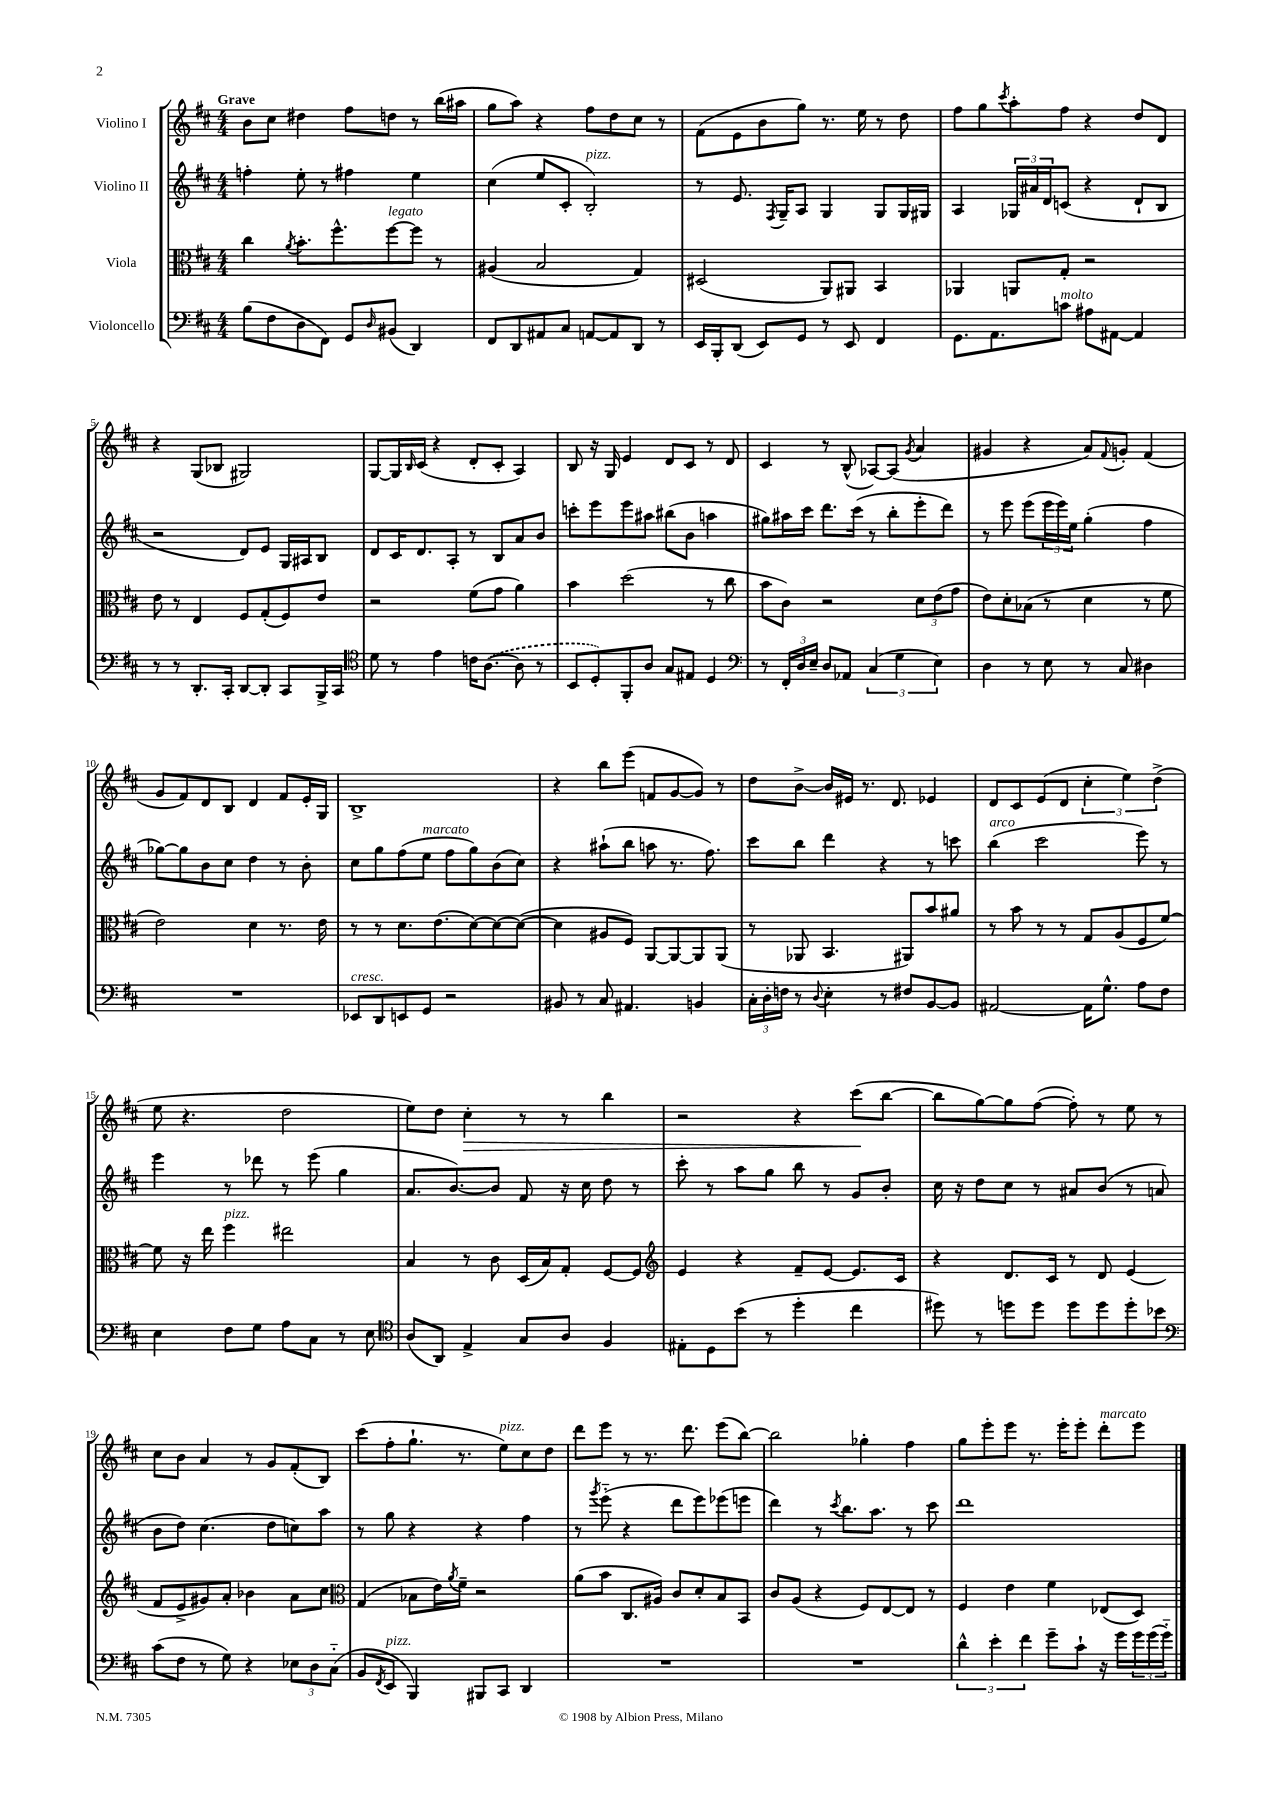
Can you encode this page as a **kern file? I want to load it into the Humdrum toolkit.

**kern	**kern	**kern	**kern	**dynam
*part4	*part3	*part2	*part1	*part1
*staff4	*staff3	*staff2	*staff1	*staff1
*I"Violoncello	*I"Viola	*I"Violino II	*I"Violino I	*
*clefF4	*clefC3	*clefG2	*clefG2	*
*k[f#c#]	*k[f#c#]	*k[f#c#]	*k[f#c#]	*
*M4/4	*M4/4	*M4/4	*M4/4	*
=1	=1	=1	=1	=1
!	!	!	!LO:TX:a:B:t=Grave	!
(8B\L	4cc#\	4ffn'\	8b\L	.
8F#\	.	.	8cc#\J	.
.	8qa/	.	.	.
8D\	8.b'\L	8ee'\	4dd#X\	.
8FF#\J)	.	8r	.	.
.	8.ff#^^\	.	.	.
8GG/L	.	4ff#X\	8ff#\L	.
16qqD/	.	.	.	.
!	!LO:TX:a:i:t=legato	!	!	!
(8BB#X/J	[8ff#\	.	8ddn\J	.
4DD/)	8ff#\J]	4ee\	8r	.
.	8r	.	(16bb\LL	.
.	.	.	16aa#X\JJ	.
=2	=2	=2	=2	=2
8FF#/L	(4A#X/	(4cc#\	8gg\L	.
8DD/	.	.	8aa\J)	.
8AA#X/	2B/	8ee/L	4r	.
8C#/J	.	8c#'/J	.	.
!	!	!LO:TX:a:i:t=pizz.	!	!
[8AAn/L	.	2B'/)	8ff#\L	.
8AA/]	.	.	8dd\	.
8DD/J	4G/)	.	8cc#\J	.
8r	.	.	8r	.
=3	=3	=3	=3	=3
16EE/LL	(2D#X/	8r	(8f#\L	.
16BBB'/J	.	.	.	.
(8DD/J	.	8.e/	8e\	.
8EE/L)	.	.	8b\	.
.	.	8qF#/	.	.
.	.	16G~/KL	.	.
8GG/J	.	8A/J	8gg\J)	.
8r	8AA/L)	4G/	8.r	.
8EE/	8AA#X/J	.	.	.
.	.	.	16ee\	.
4FF#/	4BB/	8G/L	8r	.
.	.	16G/L	8dd\	.
.	.	16G#X/JJ	.	.
=4	=4	=4	=4	=4
8.GG\L	4AA-X/	4A/	8ff#\L	.
.	.	.	8gg\	.
8.AA\	.	.	.	.
.	.	.	8qccc#/	.
.	8AAn/L	24G-X/LL	8aa'\	.
.	.	24a#X/	.	.
.	.	24d/J	.	.
!LO:TX:a:i:t=molto	!	!	!	!
8cn\J	8G'/J	(8cn/J	8ff#\J	.
8A#X\L	2r	4r	4r	.
[8AA#X\J	.	.	.	.
4AA#/]	.	8d`/L	8dd/L	.
.	.	8B/J	8d/J	.
!!LO:LB:g=z
=5	=5	=5	=5	=5
8r	8e\	2r	4r	.
8r	8r	.	.	.
8.DD'/L	4E/	.	(8G/L	.
.	.	.	8B-X/J	.
16CC#'/Jk	.	.	.	.
[8DD/L	8F#/L	8d/L)	2G#X/)	.
8DD'/J]	(8G'/	8e/J	.	.
8CC#/L	8F#/)	16G/LL	.	.
.	.	16A#X/J	.	.
16BBB^/L	8e/J	8B/J	.	.
16CC#/JJ	.	.	.	.
=6	=6	=6	=6	=6
*clefC4	*	*	*	*
8d\	2r	8d/L	[8G/L	.
8r	.	16c#/K	16G/L]	.
.	.	.	16qqB/	.
.	.	8.d/	(16c#/JJ	.
4e\	.	.	4r	.
.	.	8A'/J	.	.
16cn\KL	(8f#\L	8r	8d'/L	.
([8.A\J	.	.	.	.
.	8g\J	8B/L	8c#'/J	.
8A\]	4a\)	8a/	4A/)	.
8r	.	8b/J	.	.
=7	=7	=7	=7	=7
8BB/L	4b\	8cccn'\L	8B/	.
8D'/)	.	8eee\	16r	.
.	.	.	16G/	.
8FF#'/	(2dd\	8eee\	4e/	.
8A/J	.	8aa#X\J	.	.
8G/L	.	(8bb#X\L	8d/L	.
8E#X/J	.	8b\J	8c#/J	.
4D/	8r	4aan\	8r	.
.	8cc#\	.	8d/	.
=8	=8	=8	=8	=8
*clefF4	*	*	*	*
8r	8b\L	8gg#X\L)	4c#/	.
24FF#'/LL	8c#\J)	16aa#X\L	.	.
24D/	.	.	.	.
.	.	16ccc#\JJ	.	.
24E~/JJ	.	.	.	.
8D/L	2r	8.ddd\L	8r	.
8AA-X/J	.	.	(8B^^/	.
.	.	(16ccc#\Jk	.	.
(6C#/	.	8r	[8A-X/L)	.
.	.	8bb'\L	(8A-/J]	.
6G\	.	.	.	.
.	.	.	8qg/	.
.	12d\L	8eee'\	4a/	.
6E\)	(12e\	.	.	.
.	.	8ddd\J)	.	.
.	12g\J	.	.	.
=9	=9	=9	=9	=9
4D\	8e\L)	8r	4g#X/	.
.	8d'\	8eee\	.	.
8r	(8B-X\J	(8eee\L	4r	.
8E\	8r	24eee\L	.	.
.	.	24eee\)	.	.
.	.	24ee\JJ	.	.
8r	4d\	(4gg'\	8a/L)	.
.	.	.	8qqf#/	.
8C#/	.	.	8gn'/J	.
4D#X\	8r	4ff#\	(4f#/	.
.	8f#\	.	.	.
!!LO:LB:g=z
=10	=10	=10	=10	=10
1r	2e\)	[8gg-X\L)	8g/L	.
.	.	8gg-\]	8f#/)	.
.	.	8b\	8d/	.
.	.	8cc#\J	8B/J	.
.	4d\	4dd\	4d/	.
.	8.r	8r	8f#/L	.
.	.	8b'\	16e'/L	.
.	16e\	.	16G/JJ	.
=11	=11	=11	=11	=11
!LO:TX:a:i:t=cresc.	!	!	!	!
8EE-X/L	8r	8cc#\L	1B^	.
8DD/	8r	8gg\	.	.
8EEn/	8.d\L	(8ff#\	.	.
!	!	!LO:TX:a:i:t=marcato	!	!
8GG/J	.	8ee\J	.	.
.	(8.e\	.	.	.
2r	.	8ff#\L	.	.
.	[8d\)	8gg\)	.	.
.	8d\_	(8b\	.	.
.	(8d\J_	8cc#\J)	.	.
=12	=12	=12	=12	=12
8BB#X/	4d\]	4r	4r	.
8r	.	.	.	.
8C#/	8A#X/L	(8aa#X`\L	8bb\L	.
4.AA#X/	8F#/J)	8bb\J	(8eee\J	.
.	[8AA/L	8aan\	8fn/L	.
.	8AA/_	8.r	[8g/	.
4BBn/	8AA/]	.	8g/J])	.
.	.	8.ff#\)	.	.
.	(8AA/J	.	8r	.
=13	=13	=13	=13	=13
24C#'\LL	8r	8ccc#\L	8dd\L	.
24D'\	.	.	.	.
24Fn\JJ	.	.	.	.
8r	8AA-X/	8bb\J	[8b^\J	.
8qqD/	.	.	.	.
4E'\	4.BB/	4ddd\	16b/LL]	.
.	.	.	16e#X/JJ	.
.	.	.	8.r	.
8r	.	4r	.	.
.	.	.	8.d/	.
8F#X/L	8AA#X/L)	.	.	.
[8BB/	8b/	8r	4e-X/	.
8BB/J]	8a#X/J	8cccn\	.	.
=14	=14	=14	=14	=14
!	!	!LO:TX:a:i:t=arco	!	!
[2AA#X/	8r	(4bb\	8d/L	.
.	8b\	.	8c#/	.
.	8r	2ccc#\	(8e/	.
.	8r	.	8d/J	.
16AA#\KL]	8G/L	.	6cc#'\	.
8.G^^\J	.	.	.	.
.	(8A/	.	.	.
.	.	.	6ee\)	.
8A\L	8F#/	8eee\)	.	.
.	.	.	(6dd^\	.
8F#\J	[8f#/J)	8r	.	.
!!LO:LB:g=z
=15	=15	=15	=15	=15
4E\	8f#\]	4eee\	8ee\	.
.	16r	.	4.r	.
.	16ee\	.	.	.
!	!LO:TX:a:i:t=pizz.	!	!	!
8F#\L	4ff#\	8r	.	.
8G\J	.	8ddd-X\	.	.
8A\L	2ee#X\	8r	2dd\	.
8C#\J	.	(8eee\	.	.
8r	.	4gg\	.	.
8E\	.	.	.	.
=16	=16	=16	=16	=16
*clefC4	*	*	*	*
(8A/L	4B/	8.a/L	8ee\L)	.
8AA/J)	.	.	8dd\J	.
.	.	[8.b/)	.	.
!	!	!	!	!LO:HP:b
4E^/	8r	.	4cc#'\	>
.	8c#\	8b/J]	.	.
8G/L	(16D/LL	8f#/	8r	.
.	16B/J)	.	.	.
8A/J	8G'/J	16r	8r	.
.	.	16cc#\	.	.
4F#/	[8F#/L	8dd\	4bb\	.
.	8F#/J]	8r	.	.
=17	=17	=17	=17	=17
*	*clefG2	*	*	*
8E#X'\L	4e/	8ccc#'\	2r	.
8D\	.	8r	.	.
(8b\J	4r	8aa\L	.	.
8r	.	8gg\J	.	.
4dd'\	8f#~/L	8bb\	4r	.
.	[8e/J	8r	.	.
4cc#\	8.e/L]	8g/L	(8ccc#\L	.
.	.	8b'/J	[8bb\J	]
.	16c#/Jk	.	.	.
=18	=18	=18	=18	=18
8dd#X\)	4r	16cc#\	8bb\L]	.
.	.	16r	.	.
8r	.	8dd\L	[8gg\)	.
8ddn\L	8.d/L	8cc#\J	8gg\]	.
8dd\J	.	8r	([8ff#\J	.
.	16c#/Jk	.	.	.
8dd\L	8r	8a#X/L	8ff#'\])	.
8dd\	8d/	(8b/J	8r	.
8dd'\	(4e/	8r	8ee\	.
8b-X\J	.	8an/	8r	.
!!LO:LB:g=z
=19	=19	=19	=19	=19
*clefF4	*	*	*	*
(8c#\L	8f#/L	8b\L	8cc#\L	.
8F#\J	8e^/	8dd\J)	8b\J	.
8r	8g#X/)	(4.cc#\	4a/	.
8G\)	8a'/J	.	.	.
4r	4b-X\	.	8r	.
.	.	8dd\L	8g/L	.
12E-X\L	8a\L	8ccn\)	(8f#'/	.
12D\	.	.	.	.
.	8cc#\J	8aa\J	8B/J)	.
(12C#\J	.	.	.	.
=20	=20	=20	=20	=20
*	*clefC3	*	*	*
8BB/L	(4G/	8r	(8ccc#\L	.
8qFF#/	.	.	.	.
!LO:TX:a:i:t=pizz.	!	!	!	!
8EE/J	.	8gg\	8ff#'\	.
4BBB/)	8B-X\L	4r	8.gg`\J	.
.	16e\L)	.	.	.
.	8qa/	.	.	.
.	16f#~\JJ	.	8.r	.
8BBB#X/L	2r	4r	.	.
!	!	!	!LO:TX:a:i:t=pizz.	!
8CC#/J	.	.	8ee\L)	.
4DD/	.	4ff#\	8cc#\	.
.	.	.	8dd\J	.
=21	=21	=21	=21	=21
1r	(8a\L	8r	8ddd\L	.
.	.	8qggg/	.	.
.	8b\J	(8eee\	8eee\J	.
.	8.C#/L	4r	8r	.
.	.	.	8.r	.
.	16A#X/Jk)	.	.	.
.	8c#/L	8ddd\L	.	.
.	.	.	8.ddd\	.
.	8d'/	8eee\)	.	.
.	8B/	(8eee-X\	(8eee\L	.
.	8BB/J	8eeen\J	[8bb\J)	.
=22	=22	=22	=22	=22
1r	8c#/L	4ddd\)	2bb\]	.
.	(8A/J	.	.	.
.	4r	8r	.	.
.	.	8qccc#/	.	.
.	.	8.bb\L	.	.
.	8F#/L)	.	4gg-X'\	.
.	.	8.aa\J	.	.
.	[8E/	.	.	.
.	8E/J]	8r	4ff#\	.
.	8r	8ccc#\	.	.
=23	=23	=23	=23	=23
6d^^\	4F#/	1ddd	8gg\L	.
.	.	.	8eee'\	.
6e'\	.	.	.	.
.	4e\	.	8eee\J	.
6f#\	.	.	.	.
.	.	.	8.r	.
8g~\L	4f#\	.	.	.
.	.	.	16eee'\KL	.
8c#`\J	.	.	8eee'\J	.
!	!	!	!LO:TX:a:i:t=marcato	!
16r	(8E-X/L	.	8ddd'\L	.
16g\LL	.	.	.	.
24g\	8D/J)	.	8eee\J	.
(24g\	.	.	.	.
24g\JJ)	.	.	.	.
==	==	==	==	==
*-	*-	*-	*-	*-
